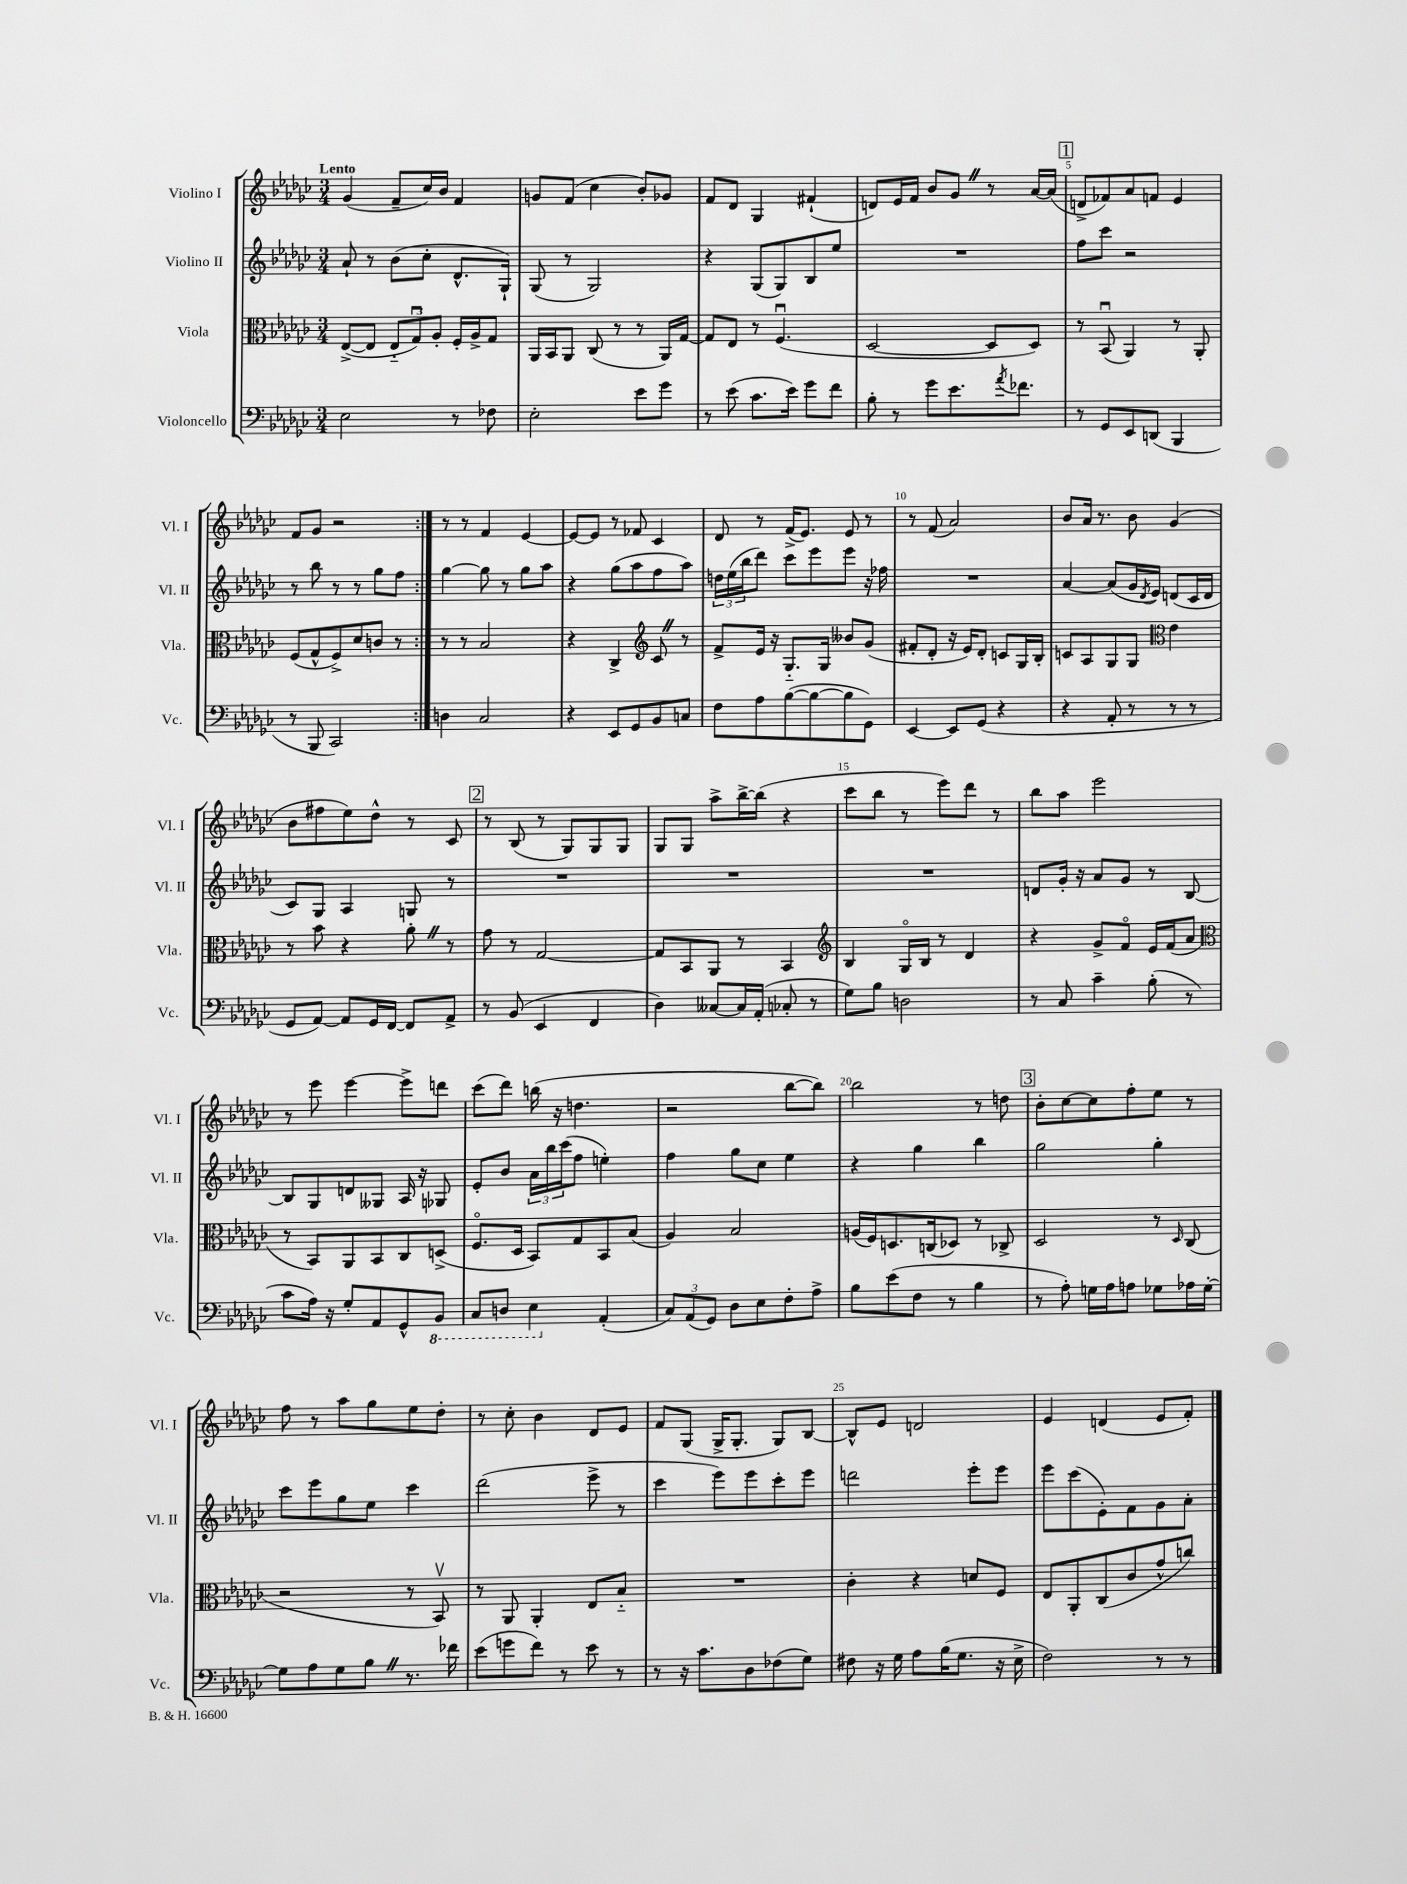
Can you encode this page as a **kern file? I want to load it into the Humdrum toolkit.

**kern	**kern	**kern	**kern
*staff4	*staff3	*staff2	*staff1
*clefF4	*clefC3	*clefG2	*clefG2
*k[b-e-a-d-g-c-]	*k[b-e-a-d-g-c-]	*k[b-e-a-d-g-c-]	*k[b-e-a-d-g-c-]
*M3/4	*M3/4	*M3/4	*M3/4
2E-	([8E-^	8a-`	(4g-
.	8E-]	8r	.
.	12E-'~	(8b-	8f~
.	12G-u)	.	.
.	.	8cc-'	16cc-)
.	12A-'	.	.
.	.	.	16b-
8r	16F'	8.d-^^	4f
.	16A-^	.	.
8F-	8G-	.	.
.	.	16G-`)	.
=	=	=	=
2E-'	16AA-	(8G-	8g
.	16BB-	.	.
.	8AA-	8r	(8f
.	(8C-	2G-)	4cc-
.	8r	.	.
8e-	8r	.	8b-')
8g-	16AA-)	.	8g-
.	[16G-	.	.
=	=	=	=
8r	8G-]	4r	8f
(8e-	8E-	.	8d-
8.c-	8r	(8G-	4G-
.	(4.Fu	8G-)	.
16e-)	.	.	.
8g-	.	8B-	(4f#`
8f	.	8ee-	.
=	=	=	=
8B-'	[2D-	2.r	8d)
8r	.	.	16e-
.	.	.	16f
8g-	.	.	8b-
8.e-	.	.	8g-
.	8D-]	.	8r
8qa-	.	.	.
8.f-	.	.	.
.	8D-)	.	[16a-
.	.	.	(16a-]
=	=	=	=
8r	8r	8ff	8d^
8GG-	(8BB-u	8ccc-	8f-)
8EE-	4AA-)	2r	8a-
(8DD	.	.	8f
4BBB-	8r	.	4e-
.	8AA-'	.	.
=	=	=	=
8r	(8F	8r	8f
8BBB-	8G-^^	8bb-	8g-
2CC-)	8F^)	8r	2r
.	8d-	8r	.
.	8c	8gg-	.
.	8r	8ff	.
=:|!	=:|!	=:|!	=:|!
4D	8r	[4gg-	8r
.	8r	.	8r
2C-	2B-	8gg-]	4f
.	.	8r	.
.	.	8gg-	[4e-
.	.	8aa-	.
=	=	=	=
4r	4r	4r	8e-_
.	.	.	8e-]
8EE-	4C-^	(8gg-	8r
8GG-	.	8aa-	8f-
*	*clefG2	*	*
8BB-	8c-	8ff	4c-
8C	8r	8aa-)	.
=	=	=	=
8F	8f^	24dd	8d-
.	.	(24ee-	.
.	.	24bb-	.
8A-	16e-	8ddd-)	8r
.	16r	.	.
([8B-	8.G-'~	8ccc-	(16f^
.	.	.	8.e-)
8B-_	.	8eee-	.
.	16G-	.	.
8B-]	8b--	8eee-	8e-
8GG-)	(8g-	16r	8r
.	.	16ff-	.
=	=	=	=
[4EE-	8f#'	2.r	8r
.	8d-'	.	(8f
8EE-]	16r	.	2a-)
.	16e-)	.	.
(8GG-	8d-'	.	.
4r	8c	.	.
.	16G-	.	.
.	16B-'	.	.
=	=	=	=
4r	8c	[4a-	8b-
.	8A-	.	16a-
.	.	.	8.r
8AA-'	8G-	(8a-]	.
8r	8G-	16g-	8b-
.	.	8qd-	.
.	.	16e-)	.
*	*clefC3	*	*
8r	4e-	(8d	(4g-
8r	.	16c-	.
.	.	16d	.
=	=	=	=
8GG-	8r	8c-)	8b-
[8AA-)	8b-	8G-	8ff#
8AA-]	4r	4A-	8ee-)
16GG-	.	.	8dd-^^
[16FF	.	.	.
8FF]	8a-'	8G	8r
8AA-^	8r	8r	8c-
=	=	=	=
8r	8g-	2.r	8r
(8BB-	8r	.	(8B-
4EE-	[2G-	.	8r
.	.	.	8G-)
4FF	.	.	8G-
.	.	.	8G-
=	=	=	=
4D-)	8G-]	2.r	8G-
.	8BB-	.	8G-
[8C--	8AA-	.	8aa-^
16C--]	8r	.	[16bb-^
(16AA-'	.	.	(16bb-]
8C-'	4BB-	.	4r
8r	.	.	.
=	=	=	=
*	*clefG2	*	*
8G-)	4B-	2.r	8ccc-
8B-	.	.	8bb-
2D	16G-o	.	8r
.	16B-	.	.
.	8r	.	8eee-)
.	4d-	.	8ddd-
.	.	.	8r
=	=	=	=
8r	4r	8d	8bb-
8C-	.	16g-'	8aa-
.	.	16r	.
4c-~	8g-^	8a-	2eee-
.	8fo	8g-	.
(8B-'	16e-	8r	.
.	(16f	.	.
8r	8a-	[8B-	.
=	=	=	=
*	*clefC3	*	*
8c-	8r	8B-]	8r
16A-)	8BB-)	8G-	8eee-
16r	.	.	.
8G-'	8AA-	8d	[4eee-
8AA-	8BB-	8G--	.
8GG-^^	8C-	16A-	8eee-^]
.	.	16r	.
8BBB-	(8D^	8G-	8ddd
=	=	=	=
8CC-	8.Fo	8e-'	(8ccc-
8DD	.	8b-	8ddd-)
.	16D-	.	.
4EE-	8BB-)	24a-	(16bb
.	.	24bb-	.
.	.	.	16r
.	.	(24ccc-	.
.	8G-	8ff	4.dd
(4AA-'	8BB-	4ee')	.
.	(8B-	.	.
=	=	=	=
12C-)	4A-)	4ff	2r
(12AA-	.	.	.
12GG-)	.	.	.
8D-	2B-	8gg-	.
8E-	.	8cc-	.
8F'	.	4ee-	[8bb-
8A-^	.	.	8bb-])
=	=	=	=
8B-	(16A	4r	2bb-
.	16F)	.	.
(8e-	8.D	.	.
8F	.	4gg-	.
.	(16C	.	.
8r	8D-)	.	.
4B-	8r	4bb-	8r
.	8C-^	.	8dd
=	=	=	=
8r	2D-	2gg-	8b-'
8A-')	.	.	[8cc-
16G	.	.	8cc-]
16A-	.	.	.
8A	.	.	8ff'
8G-	8r	4gg-'	8ee-
.	16qqD-	.	.
16A-	(8C-	.	8r
[16G-'	.	.	.
=	=	=	=
8G-]	2r	8ccc-	8ff
8A-	.	8eee-	8r
8G-	.	8gg-	8aa-
8B-	.	8ee-	8gg-
8.r	8r	4ccc-	8ee-
.	8BB-v)	.	8dd-'
16f-	.	.	.
=	=	=	=
(8e-	8r	(2ddd-	8r
8g	8AA-	.	8cc-'
8f)	4AA-'	.	4b-
8r	.	.	.
8e-	8E-	8eee-^	8d-
8r	8B-'~	8r	8e-
=	=	=	=
8r	2.r	4ccc-	8f
16r	.	.	(8G-
8.c-	.	.	.
.	.	8eee-)	16G-^
.	.	.	8.G-'
8D-	.	8eee-	.
(8F-	.	8ccc-'	8G-)
8G-)	.	8eee-	[8B-
=	=	=	=
8F#	4c-'	2ddd	8B-^^]
16r	.	.	8e-
16G-	.	.	.
8A-	4r	.	2d
(16B-	.	.	.
8.G-	.	.	.
.	8d	8eee-'	.
16r	8F	8eee-	.
16E-^	.	.	.
=	=	=	=
2F)	8E-	8eee-	4e-
.	8AA-'	(8ccc-	.
.	(8C-	8e-')	(4d
.	8c-	8f	.
8r	8g-^^	8g-	8e-
8r	8cc)	8a-'	8f')
==	==	==	==
*-	*-	*-	*-
